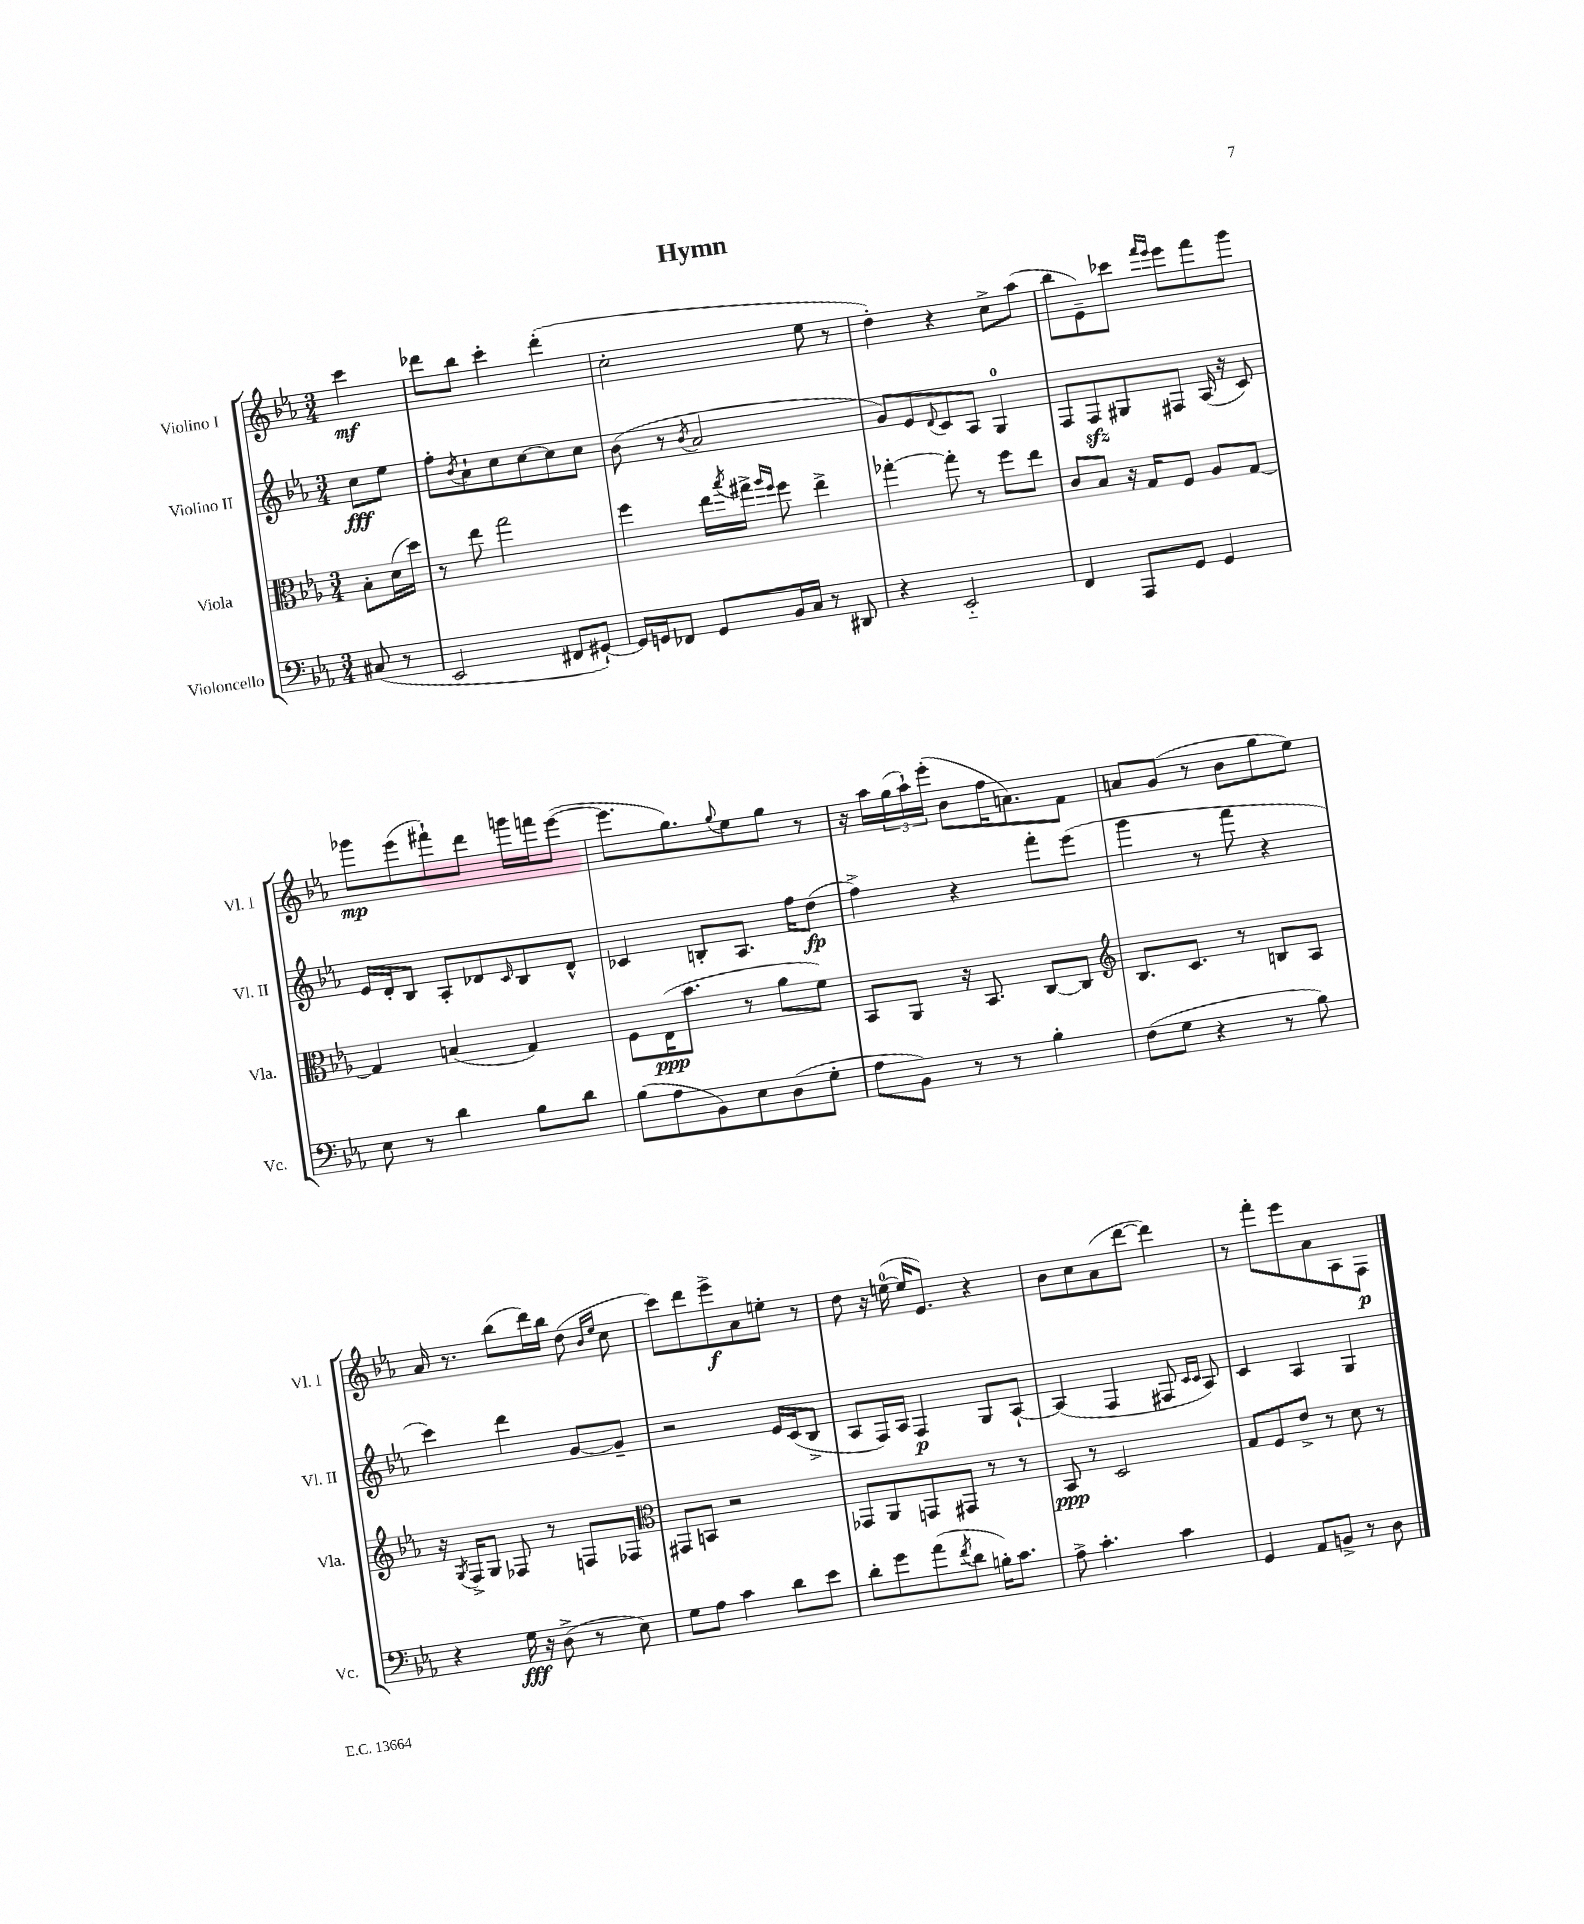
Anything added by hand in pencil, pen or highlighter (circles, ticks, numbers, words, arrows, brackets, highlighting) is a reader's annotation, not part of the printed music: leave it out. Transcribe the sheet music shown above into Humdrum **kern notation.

**kern	**kern	**kern	**kern
*staff4	*staff3	*staff2	*staff1
*clefF4	*clefC3	*clefG2	*clefG2
*k[b-e-a-]	*k[b-e-a-]	*k[b-e-a-]	*k[b-e-a-]
*M3/4	*M3/4	*M3/4	*M3/4
(8C#	8B-'	8cc	4ccc
8r	(16d	8ee-	.
.	16dd)	.	.
=	=	=	=
2EE-	8r	8ff'	8ddd-
.	.	8qb-	.
.	8ee-	8a-`	8bb-
.	2gg	8cc	4ccc'
.	.	[8cc	.
8FF#	.	8cc]	(4ddd-'
[8GG#`)	.	8cc	.
=	=	=	=
16GG#]	4ff	(8b-	2cc'
16GG	.	.	.
8FF-	.	8r	.
.	.	8qb-	.
8GG	16ee-	2a-	.
.	8qbb-	.	.
.	16gg#^	.	.
.	16qqaa-	.	.
.	16qqff	.	.
16BB-	8ff	.	.
16C	.	.	.
8r	4ee-^	.	8ee-
8DD#	.	.	8r
=	=	=	=
4r	[4gg-'	8g)	4dd')
.	.	8e-	.
.	.	8qqd	.
2EE-'~	8gg-']	8c	4r
.	8r	8A-	.
.	8ff	4G	8cc^
.	8ee-	.	(8aa-
=	=	=	=
4FF	8c	8F	8bb-
.	8B-	8F	8e-~)
8AAA-	16r	8G#	8ccc-
.	16G	.	.
.	.	.	16qqfff
.	.	.	16qqeee-
8GG	8F	8F#	8eee-
4GG	8A-	(16A-	8fff
.	.	16r	.
.	[8G	8c)	8ggg
=	=	=	=
8E-	4G]	16e-	8ggg-
.	.	16d'	.
8r	.	8B-	(8eee-
4d	(4B	8A-'	8fff#`)
.	.	8d-	8ddd
.	.	16qqc	.
8B-	4G)	8B-	16ggg
.	.	.	16fff
8d	.	8d-^^	([8eee-
=	=	=	=
(8B-	8F	4c-	8.eee-]
8A-	(16E-	.	.
.	8.b-	.	8.gg)
8BB-)	.	8B'	.
.	.	.	8qqgg
8E-	8r	8.A-	8ee-
(8D	8a-	.	8gg
.	.	16ff	.
8G'	8f)	(8dd	8r
=	=	=	=
8A-	8BB-	4ff^)	16r
.	.	.	16aa-
8BB-)	8AA-	.	(24gg
.	.	.	24aa-`)
.	.	.	(24eee-'
8r	16r	4r	8b-
.	8.BB-	.	.
8r	.	.	16ff
.	.	.	8.a)
4B-'	[8C	8fff'	.
.	8C]	(8eee-	8f
=	=	=	=
*	*clefG2	*	*
(8F	8.B-	4ggg	8a
8G	.	.	(8g
.	8.c	.	.
4r	.	8r	8r
.	8r	8fff	8b-
8r	8B	4r	8gg
8B-)	8A-	.	8ee-)
=	=	=	=
4r	16r	4ccc)	16a-
.	8qG	.	.
.	16F^	.	8.r
.	8G	.	.
16G	8F-	4ddd	(8bb-
16r	.	.	.
(8D^	8r	.	16ddd)
.	.	.	16bb-
8r	8F	[8g	(8dd
.	.	.	16qqb-
.	.	.	16qqee-
8E-)	8F-	8g~]	8cc
=	=	=	=
*	*clefC3	*	*
8G	8GG#	2r	8ccc)
8A-	8BB	.	8ddd
4c	2r	.	8eee-^
.	.	.	8a-
8d	.	16e-	8ee'
.	.	(16c	.
8e-	.	8B-^	8r
=	=	=	=
8d'	8GG-	8A-	8dd
8g	8AA-	16F)	16r
.	.	16A-	([16ee
(8a-	8GG	4F	16ee]
.	.	.	8.e-)
8qf	.	.	.
8d	8GG#	.	.
16B')	8r	8G	4r
8.c	.	.	.
.	8r	[8A-`	.
=	=	=	=
8A-^	8BB-	(4A-]	8b-
4.c'	8r	.	8cc
.	2D	4F	(8a-
.	.	.	[8ddd
4c	.	8F#	4ddd])
.	.	16qqc	.
.	.	16qqc	.
.	.	8A-)	.
=	=	=	=
4GG	8G	4c	8r
.	8F	.	8fff'
8AA-	8e-^	4A-	8eee-
8BB^	8r	.	8a-
8r	8d	4G	8A-
8D	8r	.	8F
==	==	==	==
*-	*-	*-	*-
